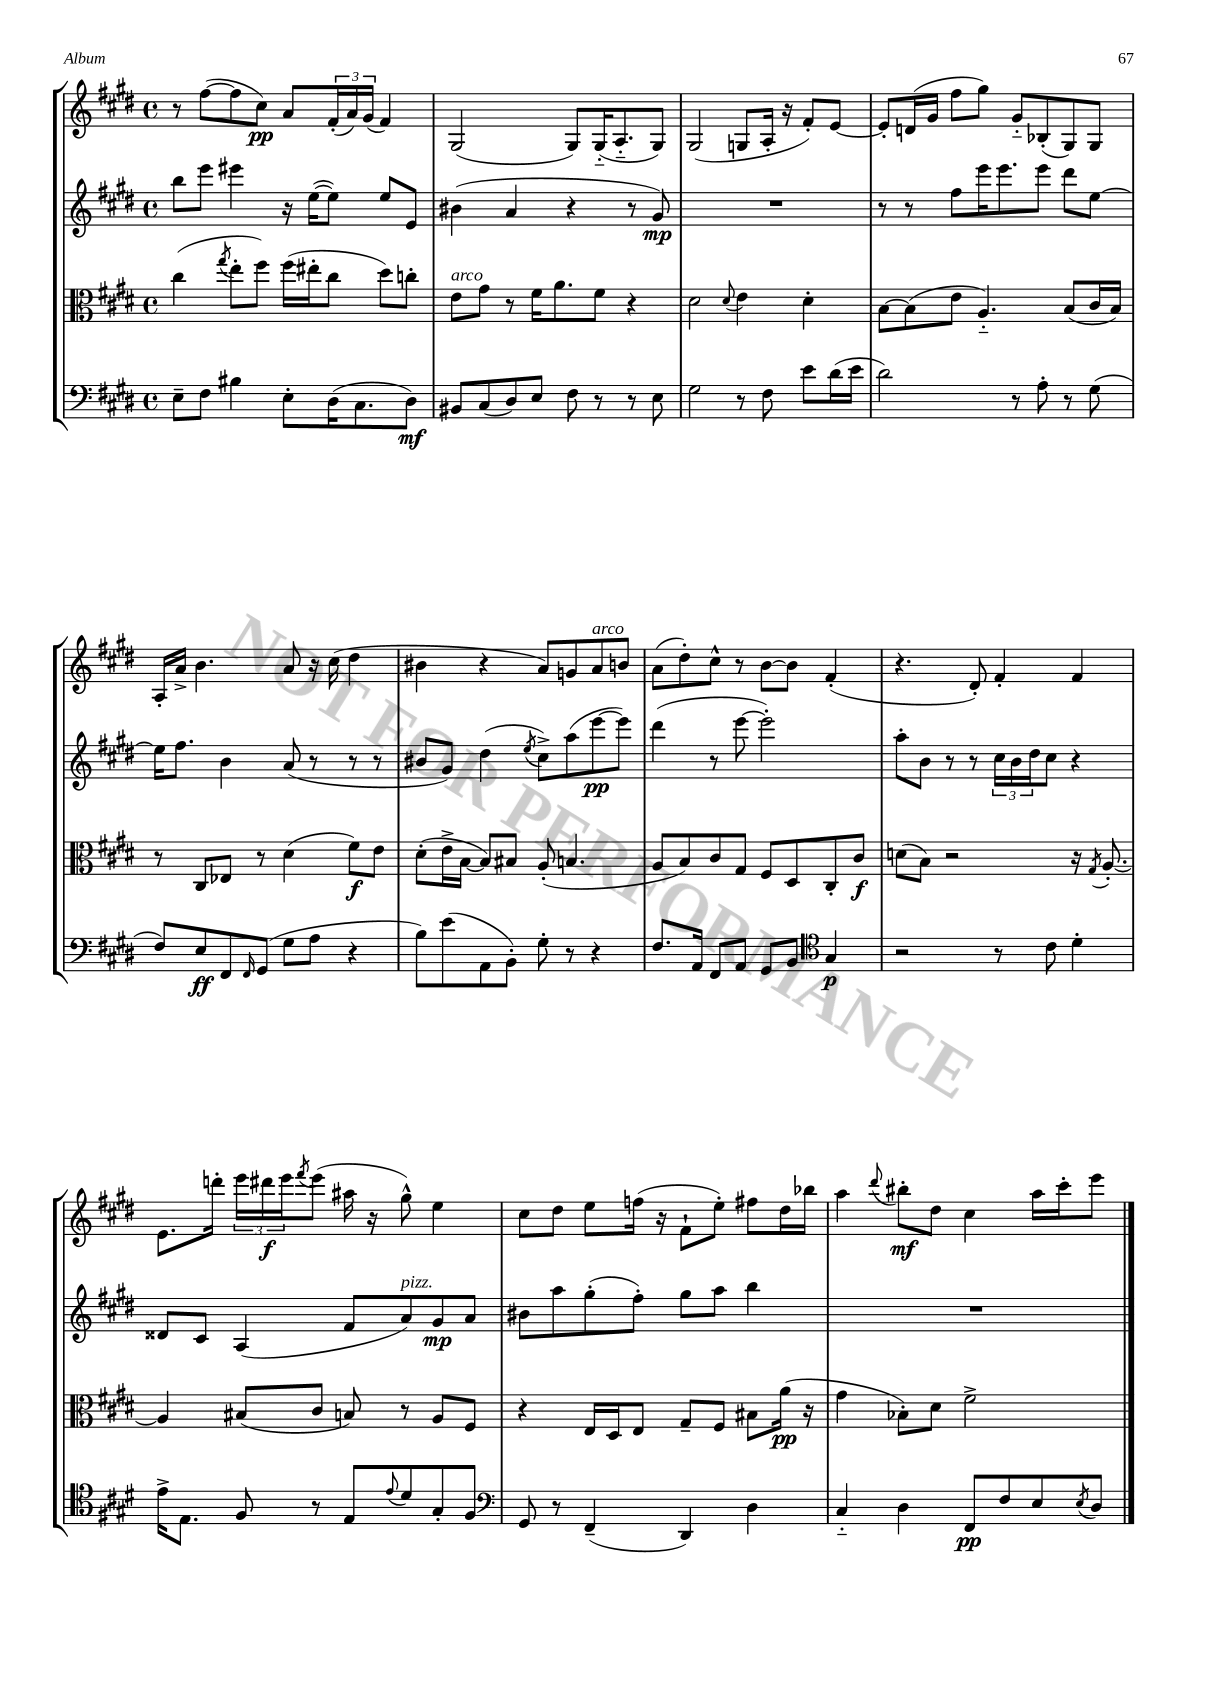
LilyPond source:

<<
\new StaffGroup <<
\new Staff = "s0" {
    \clef treble \key e \major \defaultTimeSignature \time 4/4
    r8 fis''8~( fis''8 cis''8\pp) a'8 \tuplet 3/2 { fis'16-.( a'16) gis'16( } fis'4) |
    gis2( gis8) gis16-_( a8.-_ gis8) |
    gis2( g8 a16-. r16 fis'8-.) e'8~ |
    e'8-. d'16( gis'16 fis''8 gis''8) gis'8-_ bes8-.( gis8) gis8 |
    a16-. a'16-> b'4. a'8 r16 cis''16( dis''4 |
    bis'4 r4 a'8) g'8 a'8^\markup { \italic "arco" } b'8 |
    a'8( dis''8-.) cis''8-^ r8 b'8~ b'8 fis'4-.( |
    r4. dis'8-.) fis'4-. fis'4 |
    e'8. d'''16-. \tuplet 3/2 { e'''16 dis'''16\f e'''16 } \acciaccatura { fis'''8 } e'''8( ais''16 r16 gis''8-^) e''4 |
    cis''8 dis''8 e''8 f''16( r16 fis'8-! e''8-.) fis''8 dis''16 bes''16 |
    a''4 \appoggiatura { dis'''8 } bis''8-.\mf dis''8 cis''4 a''16 cis'''16-. e'''8 \bar "|." |
}
\new Staff = "s1" {
    \clef treble \key e \major \defaultTimeSignature \time 4/4
    b''8 e'''8 eis'''4 r16 e''16~( e''8) e''8 e'8 |
    bis'4( a'4 r4 r8 gis'8\mp) |
    R1 |
    r8 r8 fis''8 e'''16 e'''8. e'''8 dis'''8 e''8~ |
    e''16 fis''8. b'4 a'8( r8 r8 r8 |
    bis'8 gis'8) dis''4( \acciaccatura { e''8 } cis''8->) a''8( e'''8~\pp e'''8) |
    dis'''4( r8 e'''8~ e'''2-.) |
    a''8-. b'8 r8 r8 \tuplet 3/2 { cis''16 b'16 dis''16 } cis''8 r4 |
    disis'8 cis'8 a4( fis'8 a'8^\markup { \italic "pizz." }) gis'8\mp a'8 |
    bis'8 a''8 gis''8-.( fis''8-.) gis''8 a''8 b''4 |
    R1 \bar "|." |
}
\new Staff = "s2" {
    \clef alto \key e \major \defaultTimeSignature \time 4/4
    cis''4( \acciaccatura { gis''8 } e''8-. fis''8) fis''16( eis''16-. cis''8 dis''8) c''8-. |
    e'8^\markup { \italic "arco" } gis'8 r8 fis'16 a'8. fis'8 r4 |
    dis'2 \appoggiatura { dis'8 } e'4 dis'4-. |
    b8~ b8( e'8 a4.-_) b8( cis'16 b16) |
    r8 cis8 ees8 r8 dis'4( fis'8\f) e'8 |
    dis'8-.( e'16-> b16~ b8) bis8 a8-.( b4. |
    a8 b8) cis'8 gis8 fis8 dis8 cis8-. cis'8\f |
    d'8( b8) r2 r16 \acciaccatura { gis8 } a8.~-. |
    a4 bis8( cis'8 b8) r8 a8 fis8 |
    r4 e16 dis16 e8 gis8-- fis8 bis8 a'16\pp( r16 |
    gis'4 bes8-.) dis'8 fis'2-> \bar "|." |
}
\new Staff = "s3" {
    \clef bass \key e \major \defaultTimeSignature \time 4/4
    e8-- fis8 bis4 e8-. dis16( cis8. dis8\mf) |
    bis,8 cis8( dis8) e8 fis8 r8 r8 e8 |
    gis2 r8 fis8 e'8 dis'16( e'16 |
    dis'2) r8 a8-. r8 gis8( |
    fis8) e8\ff fis,8 \grace { fis,16 } gis,8( gis8 a8 r4 |
    b8) e'8( a,8 b,8-.) gis8-. r8 r4 |
    fis8. a,16 fis,8 a,8 gis,8 b,8 \clef tenor gis4\p |
    r2 r8 cis'8 dis'4-. |
    e'16-> e8. fis8 r8 e8 \appoggiatura { e'8 } dis'8 gis8-. fis8 |
    \clef bass gis,8 r8 fis,4--( dis,4) dis4 |
    cis4-_ dis4 fis,8\pp fis8 e8 \acciaccatura { e8 } dis8 \bar "|." |
}
>>
>>
\layout { \context { \Score \remove "Bar_number_engraver" } }
